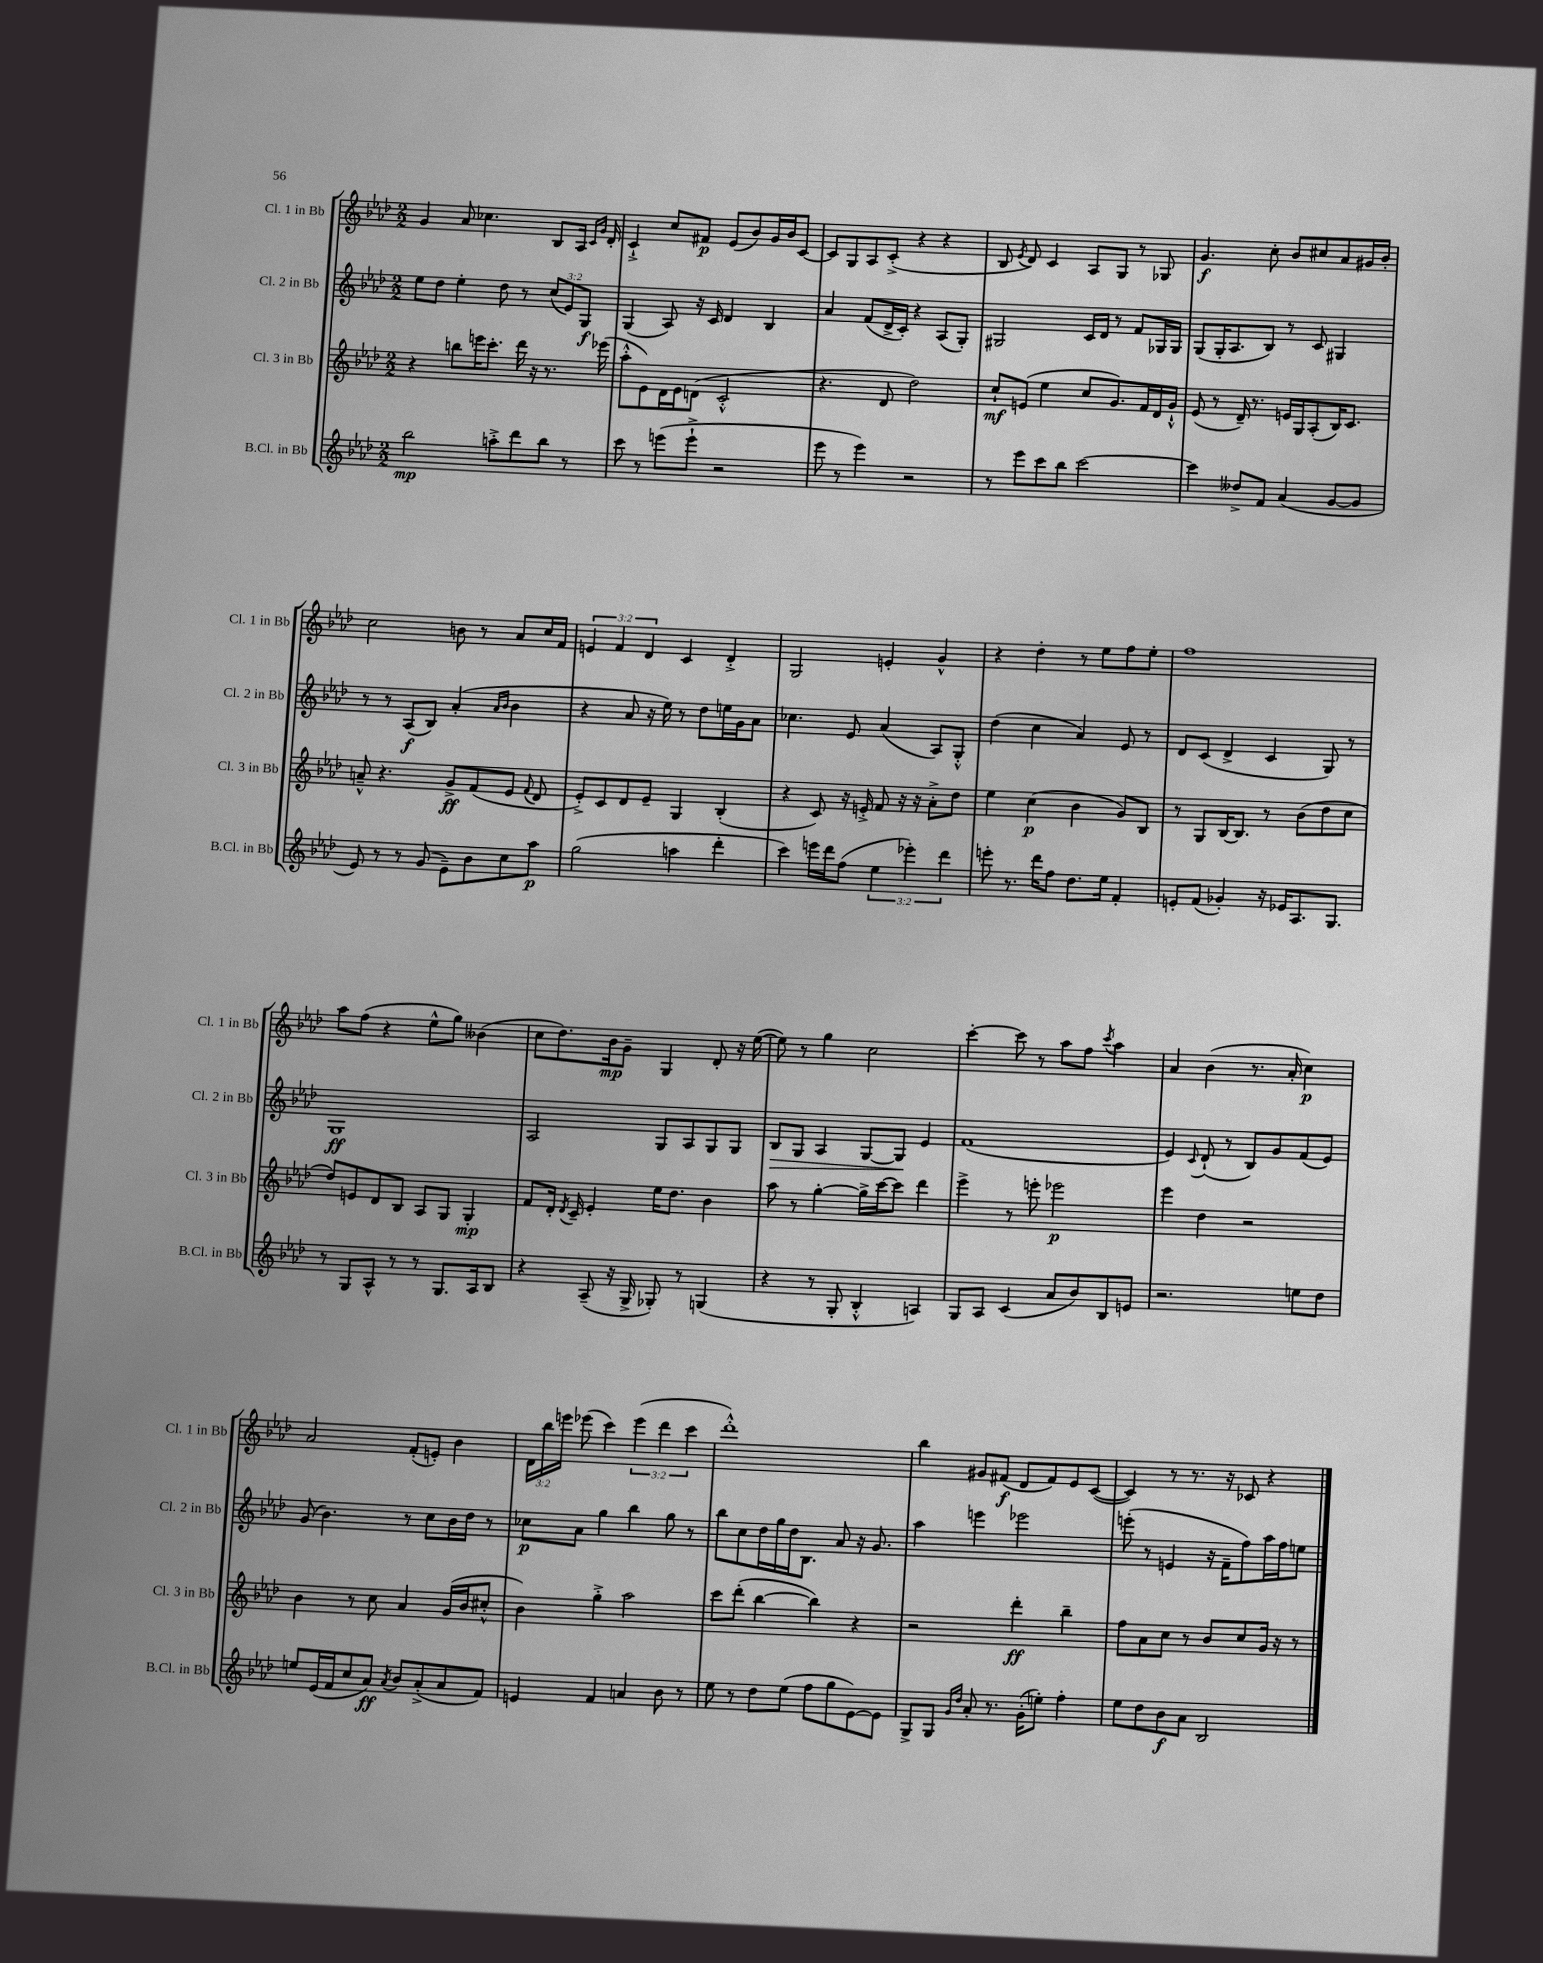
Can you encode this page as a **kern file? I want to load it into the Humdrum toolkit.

**kern	**kern	**kern	**kern
*staff4	*staff3	*staff2	*staff1
*clefG2	*clefG2	*clefG2	*clefG2
*k[b-e-a-d-]	*k[b-e-a-d-]	*k[b-e-a-d-]	*k[b-e-a-d-]
*M2/2	*M2/2	*M2/2	*M2/2
2bb-\	4r	8ee-\L	4g/
.	.	8dd-\J	.
.	8bb\L	4ee-'\	8a-/
.	16eee\K	.	4.cc-\
.	8.ccc'\J	.	.
8aa'^\L	.	8dd-\	.
8ddd-\	16ddd-\	8r	.
.	16r	.	.
8bb-\J	8.r	(12cc/L	8B-/L
.	.	12e-/)	.
8r	.	.	16A-/Jk
.	.	12G/J	.
.	.	.	16qqc/LL
.	.	.	16qqg/JJ
.	(16eee-\	.	16d-'/
=	=	=	=
8ccc\	8aa-'^^\L	(4G/	4c`^/
8r	8e-\)	.	.
(8eee\L	16d-\L	8A-/)	8cc/L
.	16e-\J	.	.
8eee`^\J	(8d\J	16r	8f#/J
.	.	16c/	.
2r	2c'^^/	4d-/	(8e-/L
.	.	.	8b-/)
.	.	4B-/	16g/L
.	.	.	16b-/J
.	.	.	[8c/J
=	=	=	=
8eee-\	4.r	4a-/	8c/]L
8r	.	.	8G/
4eee-\)	.	(8f/L	8A-/
.	8d-/	16d-^/L	(8c'^/J
.	.	16c'/JJ)	.
2r	2dd-\)	4r	4r
.	.	(8A-/L	4r
.	.	8G'/J)	.
=	=	=	=
8r	8cc`/L	2G#/	8B-/
.	.	.	8qe-/
8eee-\L	(8e/J	.	8d-/)
8ccc\	4ee-\	.	4c/
8bb-\J	.	.	.
[2ccc\	8cc/L	16c/LL	8A-/L
.	.	16d-/JJ	.
.	8.g/)	8r	8G/J
.	.	8f/L	8r
.	16f/L	.	.
.	16d-/	16G-/L	8G-/
.	16g`^^/JJ	16G-/JJ	.
=	=	=	=
4ccc\]	(8e-/	(8G/L	4.g/
.	8r	16G'/K	.
.	.	8.A-/	.
8dd--^/L	16d-~/)	.	.
.	8.r	.	.
8f/J	.	8B-/J)	8cc'\
(4a-/	16e/LL	8r	8b-/L
.	16G/J	.	.
.	(8A-'/	8c/	8cc#/
[8g/L	16B-/K)	4G#/	8a-/
.	8.c/J	.	.
8g/]J	.	.	16g#/L
.	.	.	16b-'/JJ
=	=	=	=
8e-/)	8a~^^/	8r	2cc\
8r	4.r	8r	.
8r	.	(8A-/L	.
(8g/	.	8B-/J)	.
8e-~\L)	8g^/L	(4a-'/	8b\
8b-\	(8f/	.	8r
.	.	16qqa-/LL	.
.	.	16qqb-/JJ	.
8cc\	8e-/J	4b-\	8a-/L
.	8qqf/	.	.
8aa-\J	8d-/	.	16cc/L
.	.	.	16f/JJ
=	=	=	=
(2gg\	8e-'^/L)	4r	6e/
.	8c/	.	.
.	.	.	6f/
.	8d-/	8a-/	.
.	.	.	6d-/
.	8e-~/J	16r	.
.	.	16ee-\)	.
4aa\	4G/	8r	4c/
.	.	8dd-\L	.
4ddd-'\	(4B-'/	16ee\L	4d-'^/
.	.	16g\J	.
.	.	8a-\J	.
=	=	=	=
4ccc\)	4r	4.cc-\	2G/
16eee\LL	8c/)	.	.
16ddd-\J	.	.	.
(8ff\J	16r	8e-/	.
.	16e'^/	.	.
6ee-\	8f/	(4a-/	4e'/
.	16r	.	.
6eee-'\)	.	.	.
.	16r	.	.
.	8a-'^\L	8A-/L)	4g^^/
6ddd-\	.	.	.
.	8dd-\J	8G'^^/J	.
=	=	=	=
8eee'\	4ee-\	(4dd-\	4r
8.r	.	.	.
.	(4cc\	4cc\	4dd-'\
16ddd-\LK	.	.	.
8ff\J	.	.	.
8.dd-\L	4b-\	4a-/)	8r
.	.	.	8ee-\L
16ee-\Jk	.	.	.
4f'/	8g/L)	8e-/	8ff\
.	8B-/J	8r	8ee-'\J
=	=	=	=
8e'/L	8r	8d-/L	1ff
(8f/J	8G/L	(8c/J	.
4g-'/)	[16B-/K	4d-^/	.
.	8.B-/]J	.	.
16r	8r	4c/	.
16e-/LK	.	.	.
8.A-/	(8b-\L	.	.
.	8dd-\	8G/)	.
8.G/J	.	.	.
.	8cc\J	8r	.
=	=	=	=
8r	8dd-/L)	1G	8aa-\L
8G/L	8e/	.	(8ff\J
8A-^^/J	8d-/	.	4r
8r	8B-/J	.	.
8r	8A-/L	.	8ee-^^\L
8.G/L	8G/J	.	8gg\J)
.	4G'/	.	(4b--\
16A-/k	.	.	.
8B-/J	.	.	.
=	=	=	=
4r	8f/L	2A-/	8cc\L
.	16d-'/Jk	.	8.dd-\)
.	8qd-/	.	.
.	16c~/	.	.
(8A-~/	4e-'/	.	.
.	.	.	16b-\k
16r	.	.	8g~\J
16G^/	.	.	.
8G-'/)	16ee-\LK	8G/L	4G/
.	8.dd-\J	.	.
8r	.	8A-/	.
(4G/	4b-\	8G/	8d-'/
.	.	8G/J	16r
.	.	.	([16ee-\
=	=	=	=
4r	8aa-\	8B-/L	8ee-\])
.	8r	8G/J	8r
8r	[4gg'\	4A-/	4gg\
8G'/	.	.	.
4B-'^^/	16gg^\]LL	[8G/L	2cc\
.	[16ccc\J	.	.
.	8ccc\]J	8G/]J	.
4A/)	4ddd-\	4e-/	.
=	=	=	=
8G/L	4eee-^\	(1f	[4ccc'\
8A-/J	.	.	.
(4c/	8r	.	8ccc\]
.	8eee'\	.	8r
8a-/L	2eee-\	.	8aa-\L
8b-/)	.	.	8ff\J
.	.	.	8qccc/
8B-/	.	.	4aa-\
8e/J	.	.	.
=	=	=	=
2.r	4eee-\	4e-/)	4a-/
.	.	8qqc/	.
.	4dd-\	(8d-`/	(4b-\
.	.	8r	.
.	2r	8B-/L)	8.r
.	.	8g/	.
.	.	.	16a-'/
8ee\L	.	(8f/	4cc\)
8dd-\J	.	8e-/J)	.
=	=	=	=
8ee/L	4b-\	(8g/	2a-/
(16e-/L	.	4.b-\)	.
16f/J	.	.	.
8cc/	8r	.	.
8a-/J)	8cc\	.	.
8qa-/	.	.	.
8b-/L	4a-/	8r	(8f'/L
(8a-'^/	.	8cc\L	8e'/J)
8a-/	(16g/LL	16b-\L	4b-\
.	16b-/J	16dd-\JJ	.
8f/J)	8cc#'^^/J	8r	.
=	=	=	=
4e/	4b-\)	8cc-\L	24d-\LL
.	.	.	24bb-\
.	.	.	24eee\JJ
.	.	8a-\J	(8eee-\
4f/	4gg'^\	4gg\	4ccc\)
4a/	2aa-\	4bb-\	(6eee-\
.	.	.	6ddd-\
8b-\	.	8gg\	.
.	.	.	6ccc\
8r	.	8r	.
=	=	=	=
8ee-\	8ccc\L	8bb-\L	1ddd-'^^)
8r	(8ddd-'\J	8cc\	.
8dd-\L	[4bb-\	16dd-\L	.
.	.	16gg\	.
(8ee-\J	.	16dd-\J	.
.	.	8.B-\J	.
8ff\L	4bb-\])	.	.
8gg\	.	8a-/	.
[8e-\)	4r	16r	.
.	.	8.g/	.
8e-\]J	.	.	.
=	=	=	=
8G^/L	2r	4aa-\	4bb-\
8G/J	.	.	.
16qqg/LL	.	.	.
16qqdd-/JJ	.	.	.
8a-'/	.	4eee\	8g#/L
8.r	.	.	(8f#/J
.	4ddd-'\	2eee-\	8d-/L
(16g'\LK	.	.	.
8ee'\J)	.	.	8f#/)
4ff'\	4bb-~\	.	8e-/
.	.	.	([8c/J
=	=	=	=
8ee-\L	8ff\L	(8eee'\	4c/])
8dd-\	8a-\	8r	.
8b-\	8cc\J	4e/	8r
8a-\J	8r	.	8.r
2B-/	8b-/L	16r	.
.	.	16f~\LK	16r
.	8cc/	8ff\)	8c-/
.	16g/Jk	16aa-\L	4r
.	16r	16ff\J	.
.	8r	8ee\J	.
==	==	==	==
*-	*-	*-	*-
